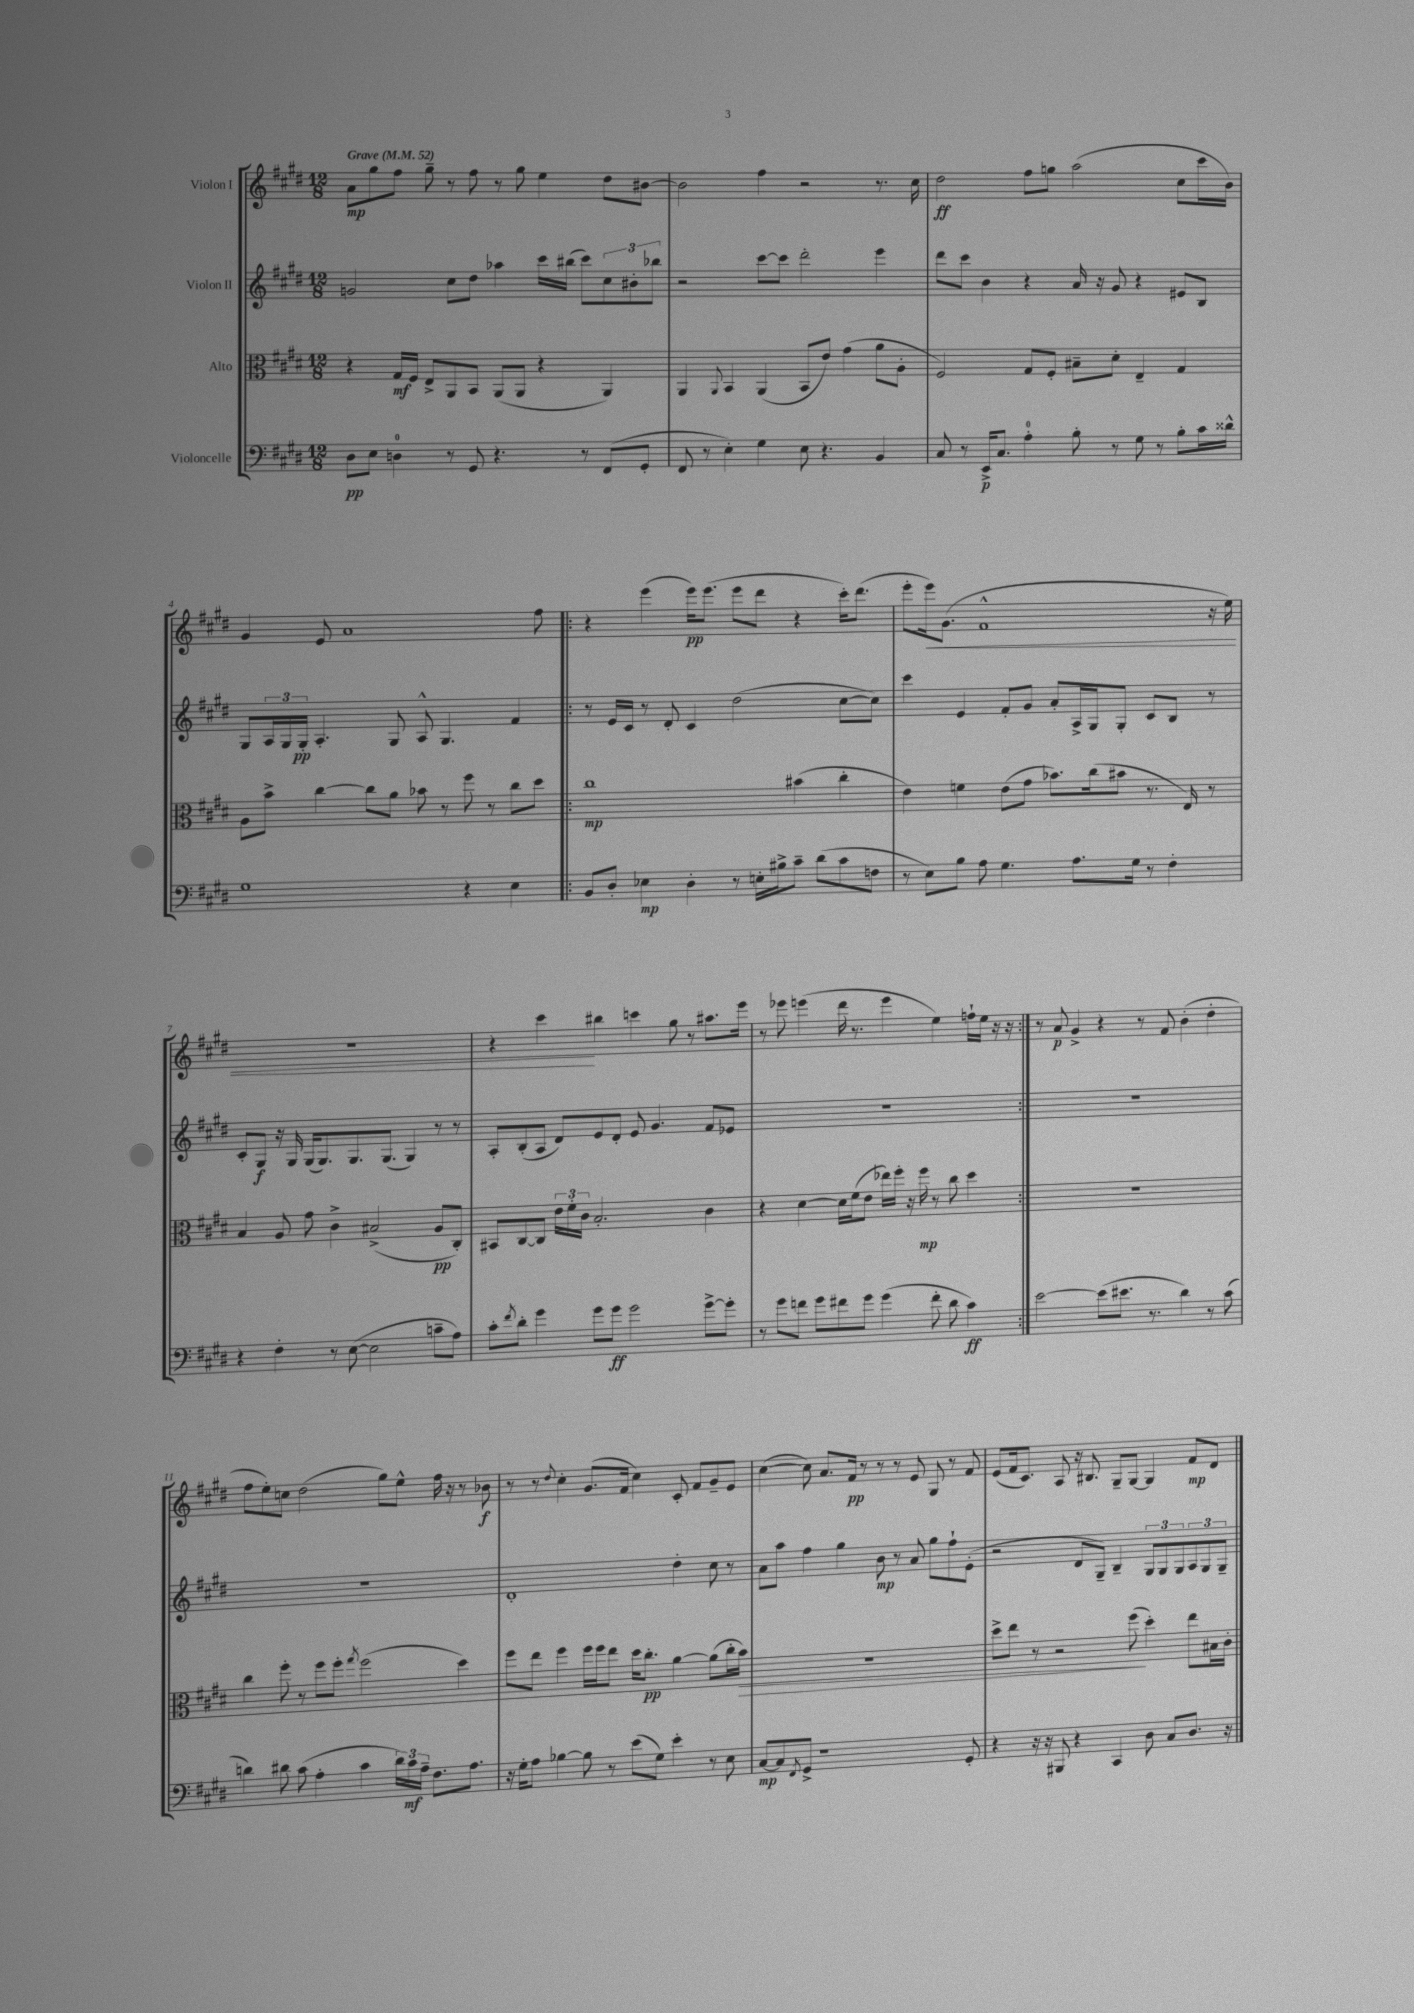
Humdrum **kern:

**kern	**dynam	**kern	**dynam	**kern	**dynam	**kern	**dynam
*part4	*part4	*part3	*part3	*part2	*part2	*part1	*part1
*staff4	*staff4	*staff3	*staff3	*staff2	*staff2	*staff1	*staff1
*I"Violoncelle	*	*I"Alto	*	*I"Violon II	*	*I"Violon I	*
*clefF4	*	*clefC3	*	*clefG2	*	*clefG2	*
*k[f#c#g#d#]	*	*k[f#c#g#d#]	*	*k[f#c#g#d#]	*	*k[f#c#g#d#]	*
*M12/8	*	*M12/8	*	*M12/8	*	*M12/8	*
*MM52	*	*MM52	*	*MM52	*	*MM52	*
=1	=1	=1	=1	=1	=1	=1	=1
!	!	!	!	!	!	!LO:TX:a:B:t=Grave	!
8D#\L	pp	4r	.	2gn/	.	8a\L	mp
8E\J	.	.	.	.	.	8gg#\	.
4Dn\	.	16G#/LL	mf	.	.	8ff#\J	.
.	.	16F#/JJ	.	.	.	.	.
.	.	8E^/L	.	.	.	8gg#~\	.
8r	.	8AA/	.	8cc#\L	.	8r	.
8GG#/	.	8BB/J	.	8dd#\J	.	8ff#\	.
4.r	.	(8AA/L	.	4aa-X\	.	8r	.
.	.	8AA/J	.	.	.	8gg#\	.
.	.	4r	.	16ccc#\LL	.	4ee\	.
.	.	.	.	(16bb#X\JJ	.	.	.
8r	.	.	.	8ccc#\L)	.	.	.
(8FF#/L	.	4AA/)	.	12cc#\	.	8dd#\L	.
.	.	.	.	12b#X'\	.	.	.
8GG#'/J	.	.	.	.	.	[8b#X\J	.
.	.	.	.	12bb-X\J	.	.	.
=2	=2	=2	=2	=2	=2	=2	=2
8FF#/	.	4AA/	.	2r	.	2b#\]	.
8r	.	.	.	.	.	.	.
.	.	8qqAA/	.	.	.	.	.
4E'\)	.	4BB/	.	.	.	.	.
4G#\	.	(4AA/	.	[8ccc#\L	.	4ff#\	.
.	.	.	.	8ccc#\J]	.	.	.
8E\	.	8BB/L	.	2ddd#'\	.	2r	.
4.r	.	8e/J)	.	.	.	.	.
.	.	(4g#\	.	.	.	.	.
4BB/	.	8a\L	.	4eee\	.	8.r	.
.	.	8A'\J	.	.	.	.	.
.	.	.	.	.	.	16cc#\	.
=3	=3	=3	=3	=3	=3	=3	=3
8C#/	.	2F#/)	.	8ddd#\L	.	2dd#\	ff
8r	.	.	.	8ccc#\J	.	.	.
16EE^/KL	p	.	.	4b\	.	.	.
8.C#/J	.	.	.	.	.	.	.
4A'\	.	8G#/L	.	4r	.	8ff#\L	.
.	.	8F#'/J	.	.	.	8ggn\J	.
8B'\	.	8B#X~\L	.	16a/	.	(2aa\	.
.	.	.	.	16r	.	.	.
8r	.	8d#'\J	.	8g#/	.	.	.
8G#\	.	4E~/	.	4r	.	.	.
8r	.	.	.	.	.	.	.
8B'\L	.	4G#/	.	8e#X/L	.	8cc#\L	.
16c#\L	.	.	.	8B/J	.	16ccc#\L	.
16d##X^^\JJ	.	.	.	.	.	16b\JJ)	.
!!LO:LB:g=z
=4	=4	=4	=4	=4	=4	=4	=4
1G#	.	8A\L	.	8G#/L	.	4g#/	.
.	.	8b^\J	.	24A/L	.	.	.
.	.	.	.	24G#/	.	.	.
.	.	.	.	24G#'/JJ	pp	.	.
.	.	[4cc#\	.	4.A'/	.	8e/	.
.	.	.	.	.	.	1a	.
.	.	8cc#\L]	.	.	.	.	.
.	.	8a\J	.	8G#/	.	.	.
.	.	8b-X\	.	8A^^/	.	.	.
.	.	8r	.	4.G#/	.	.	.
4r	.	8ff#\	.	.	.	.	.
.	.	8r	.	.	.	.	.
4E\	.	8cc#\L	.	4f#/	.	.	.
.	.	8dd#\J	.	.	.	8ff#\	.
=5!|:	=5!|:	=5!|:	=5!|:	=5!|:	=5!|:	=5!|:	=5!|:
8BB/L	.	1cc#	mp	8r	.	4r	.
8D#'/J	.	.	.	16e/LL	.	.	.
.	.	.	.	16c#/JJ	.	.	.
4E-X\	mp	.	.	8r	.	(4eee\	.
.	.	.	.	8d#'/	.	.	.
4D#'\	.	.	.	4c#/	.	16eee\KL)	pp
.	.	.	.	.	.	(8.eee\J	.
8r	.	.	.	(2dd#\	.	8eee\L	.
16En'\LL	.	.	.	.	.	8ddd#\J	.
16B#X^\J	.	.	.	.	.	.	.
8c#~\J	.	(4b#X\	.	.	.	4r	.
(8d#\L	.	.	.	.	.	.	.
8c#\	.	4cc#'\	.	[8cc#\L	.	16ccc#'\KL)	.
.	.	.	.	.	.	(8.ddd#\J	.
8Fn\J	.	.	.	8cc#\J])	.	.	.
=6	=6	=6	=6	=6	=6	=6	=6
8r	.	4e\)	.	4ccc#\	.	8eee'\L	.
!	!	!	!	!	!	!	!LO:HP:b
8E\L)	.	.	.	.	.	16eee\k)	<
.	.	.	.	.	.	(8.g#\J	.
8B\J	.	4fn\	.	4e/	.	.	.
8A\	.	.	.	.	.	1f#^^	.
4.G#\	.	(8e\L	.	8f#'/L	.	.	.
.	.	8g#\J	.	8g#/J	.	.	.
.	.	8.b-X\L)	.	8a'/L	.	.	.
8.A\L	.	.	.	16A^/L	.	.	.
.	.	(16cc#\k	.	16G#/J	.	.	.
.	.	8b#X\J	.	8G#'/J	.	.	.
16G#\Jk	.	.	.	.	.	.	.
8r	.	8.r	.	8c#/L	.	.	.
4F#'\	.	.	.	8B/J	.	.	.
.	.	16E/)	.	.	.	.	.
.	.	8r	.	8r	.	16r	.
.	.	.	.	.	.	16ee\)	.
!!LO:LB:g=z
=7	=7	=7	=7	=7	=7	=7	=7
4r	.	4B/	.	8c#'/L	.	1.r	.
.	.	.	.	8G#/J	f	.	.
4F#'\	.	8A/	.	16r	.	.	.
.	.	.	.	16G#/	.	.	.
.	.	8g#\	.	(16G#/KL	.	.	.
.	.	.	.	8.G#/)	.	.	.
8r	.	4c#^\	.	.	.	.	.
([8E\	.	.	.	8.G#/	.	.	.
2E\]	.	(2B#X^/	.	.	.	.	.
.	.	.	.	(8.G#/J	.	.	.
.	.	.	.	4G#/)	.	.	.
8cn~\L	.	8A/L	pp	8r	.	.	.
8A\J)	.	8C#'/J)	.	8r	.	.	.
=8	=8	=8	=8	=8	=8	=8	=8
8c#'\L	.	8BB#X/L	.	8A'/L	.	4r	.
8qf#/	.	.	.	.	.	.	.
8d#'\J	.	[8C#/	.	(8B'/	.	.	.
4g#\	.	8C#/J]	.	8A/J	.	4ccc#\	.
.	.	24e\LL	.	8d#/L)	.	.	.
.	.	24f#'\	.	.	.	.	.
.	.	24c#\JJ	.	.	.	.	.
8g#\L	.	2.B'/	.	8e/	.	4bb#X\	[
8g#\J	ff	.	.	8d#'/J	.	.	.
2g#\	.	.	.	8e/	.	4cccn\	.
.	.	.	.	4.g#/	.	.	.
.	.	.	.	.	.	8gg#\	.
.	.	.	.	.	.	8r	.
[8g#^\L	.	4c#\	.	8f#/L	.	8.aa#X\L	.
8g#'\J]	.	.	.	8e-X/J	.	.	.
.	.	.	.	.	.	16eee\Jk	.
=9	=9	=9	=9	=9	=9	=9	=9
8r	.	4r	.	1.r	.	8r	.
8g#\L	.	.	.	.	.	8eee-X\	.
8fn\J	.	[4d#\	.	.	.	(4eeen\	.
8g#\L	.	.	.	.	.	.	.
8f#X\	.	16d#\LL]	.	.	.	16ddd#\	.
.	.	(16f#\J	.	.	.	8.r	.
8g#\J	.	8e\J	.	.	.	.	.
(4g#\	.	16ee-X\LL)	.	.	.	4eee\	.
.	.	16ff#'\JJ	.	.	.	.	.
.	.	16r	.	.	.	.	.
.	.	16ff#\	mp	.	.	.	.
8f#'\	.	8r	.	.	.	4ee\)	.
8d#\	.	8cc#\	.	.	.	.	.
4c#\)	ff	4dd#\	.	.	.	16ffn`\LL	.
.	.	.	.	.	.	16ee\JJ	.
.	.	.	.	.	.	16r	.
.	.	.	.	.	.	16r	.
=10:|!	=10:|!	=10:|!	=10:|!	=10:|!	=10:|!	=10:|!	=10:|!
[2e\	.	1.r	.	1.r	.	8r	.
.	.	.	.	.	.	8a/	p
.	.	.	.	.	.	4g#^/	.
(8e\L]	.	.	.	.	.	4r	.
8.e#X\J	.	.	.	.	.	.	.
.	.	.	.	.	.	8r	.
8.r	.	.	.	.	.	.	.
.	.	.	.	.	.	8f#/	.
4d#\)	.	.	.	.	.	(4b'\	.
8r	.	.	.	.	.	4dd#'\	.
(8c#\	.	.	.	.	.	.	.
!!LO:LB:g=z
=11	=11	=11	=11	=11	=11	=11	=11
4dn\)	.	4cc#\	.	1.r	.	8ff#\L	.
.	.	.	.	.	.	8ee'\)	.
8d#X\	.	8ff#'\	.	.	.	8ccn\J	.
(8c#\	.	8r	.	.	.	(2dd#\	.
4A'\	.	8ff#\L	.	.	.	.	.
.	.	8ff#'\J	.	.	.	.	.
.	.	8qgg#/	.	.	.	.	.
4c#\	.	(2ff#\	.	.	.	.	.
.	.	.	.	.	.	8gg#\L)	.
24d#\LL)	.	.	.	.	.	8ee^^\J	.
24c#\	mf	.	.	.	.	.	.
24A~\JJ	.	.	.	.	.	.	.
8.F#\L	.	.	.	.	.	16ff#\	.
.	.	.	.	.	.	16r	.
.	.	4dd#\)	.	.	.	8r	.
8.A\J	.	.	.	.	.	.	.
.	.	.	.	.	.	8b-X\	f
=12	=12	=12	=12	=12	=12	=12	=12
16r	.	8ff#\L	.	1d#'	.	8r	.
16G#'\KL	.	.	.	.	.	.	.
8A\J	.	8ee\J	.	.	.	8r	.
.	.	.	.	.	.	8qqdd#/	.
[4B-X\	.	4ff#\	.	.	.	4cc#'\	.
8B-\]	.	16ff#\LL	.	.	.	(8.g#/L	.
.	.	16ff#\J	.	.	.	.	.
8r	.	8ee\J	.	.	.	.	.
.	.	.	.	.	.	16f#/Jk	.
(8e\L	.	16dd#\KL	.	.	.	4cc#\)	.
.	.	8.cc#'\J	pp	.	.	.	.
8G#\J)	.	.	.	.	.	.	.
4e'\	.	[4a\	.	4dd#'\	.	8c#'/	.
.	.	.	.	.	.	8f#/L	.
8r	.	(8a\L]	.	8cc#\	.	8g#~/	.
8E\	.	16cc#'\L	.	8r	.	8e/J	.
!	!	!	!LO:HP:b	!	!	!	!
.	.	16b\JJ)	>	.	.	.	.
=13	=13	=13	=13	=13	=13	=13	=13
[8C#/L	mp	1.r	.	8a\L	.	([4cc#\	.
8C#/]	.	.	.	8aa\J	.	.	.
8qFF#/	.	.	.	.	.	.	.
8GG#^/J	.	.	.	4ff#\	.	8cc#\])	.
1r	.	.	.	.	.	8.a/L	.
.	.	.	.	4gg#\	.	.	.
.	.	.	.	.	.	16f#/Jk	pp
.	.	.	.	.	.	8r	.
.	.	.	.	8b\	mp	8r	.
.	.	.	.	8r	.	8r	.
.	.	.	.	8a/	.	8e/	.
.	.	.	.	8gg#\L	.	8G#/	.
.	.	.	.	8ff#`\	.	8r	.
8GG#'/	.	.	.	(8e'\J	.	8f#/	.
=14	=14	=14	=14	=14	=14	=14	=14
4r	.	8dd#^\L	.	2r	.	(8e/L	.
.	.	8ee\J	.	.	.	16f#/k	.
.	.	.	.	.	.	8.c#/J)	.
16r	.	8r	.	.	.	.	.
16r	.	.	.	.	.	.	.
8BBB#X/	.	2r	.	.	.	8A/	.
4r	.	.	.	8d#/L	.	16r	.
.	.	.	.	.	.	8.B#X/	.
.	.	.	.	8G#~/J)	.	.	.
4CC#/	.	.	.	4B~/	.	8G#~/L	.
.	.	(8ff#\	.	.	.	[8G#/J	.
8D#\	.	4dd#'\)	]	12G#/L	.	4G#/]	.
.	.	.	.	12G#/	.	.	.
8C#/L	.	.	.	.	.	.	.
.	.	.	.	12G#/	.	.	.
8.D#/J	.	8ee\L	.	12A/	.	8f#/L	mp
.	.	.	.	12G#/	.	.	.
.	.	16B#X\L	.	.	.	8d#/J	.
.	.	.	.	12G#~/J	.	.	.
16r	.	16c#'\JJ	.	.	.	.	.
==	==	==	==	==	==	==	==
*-	*-	*-	*-	*-	*-	*-	*-
